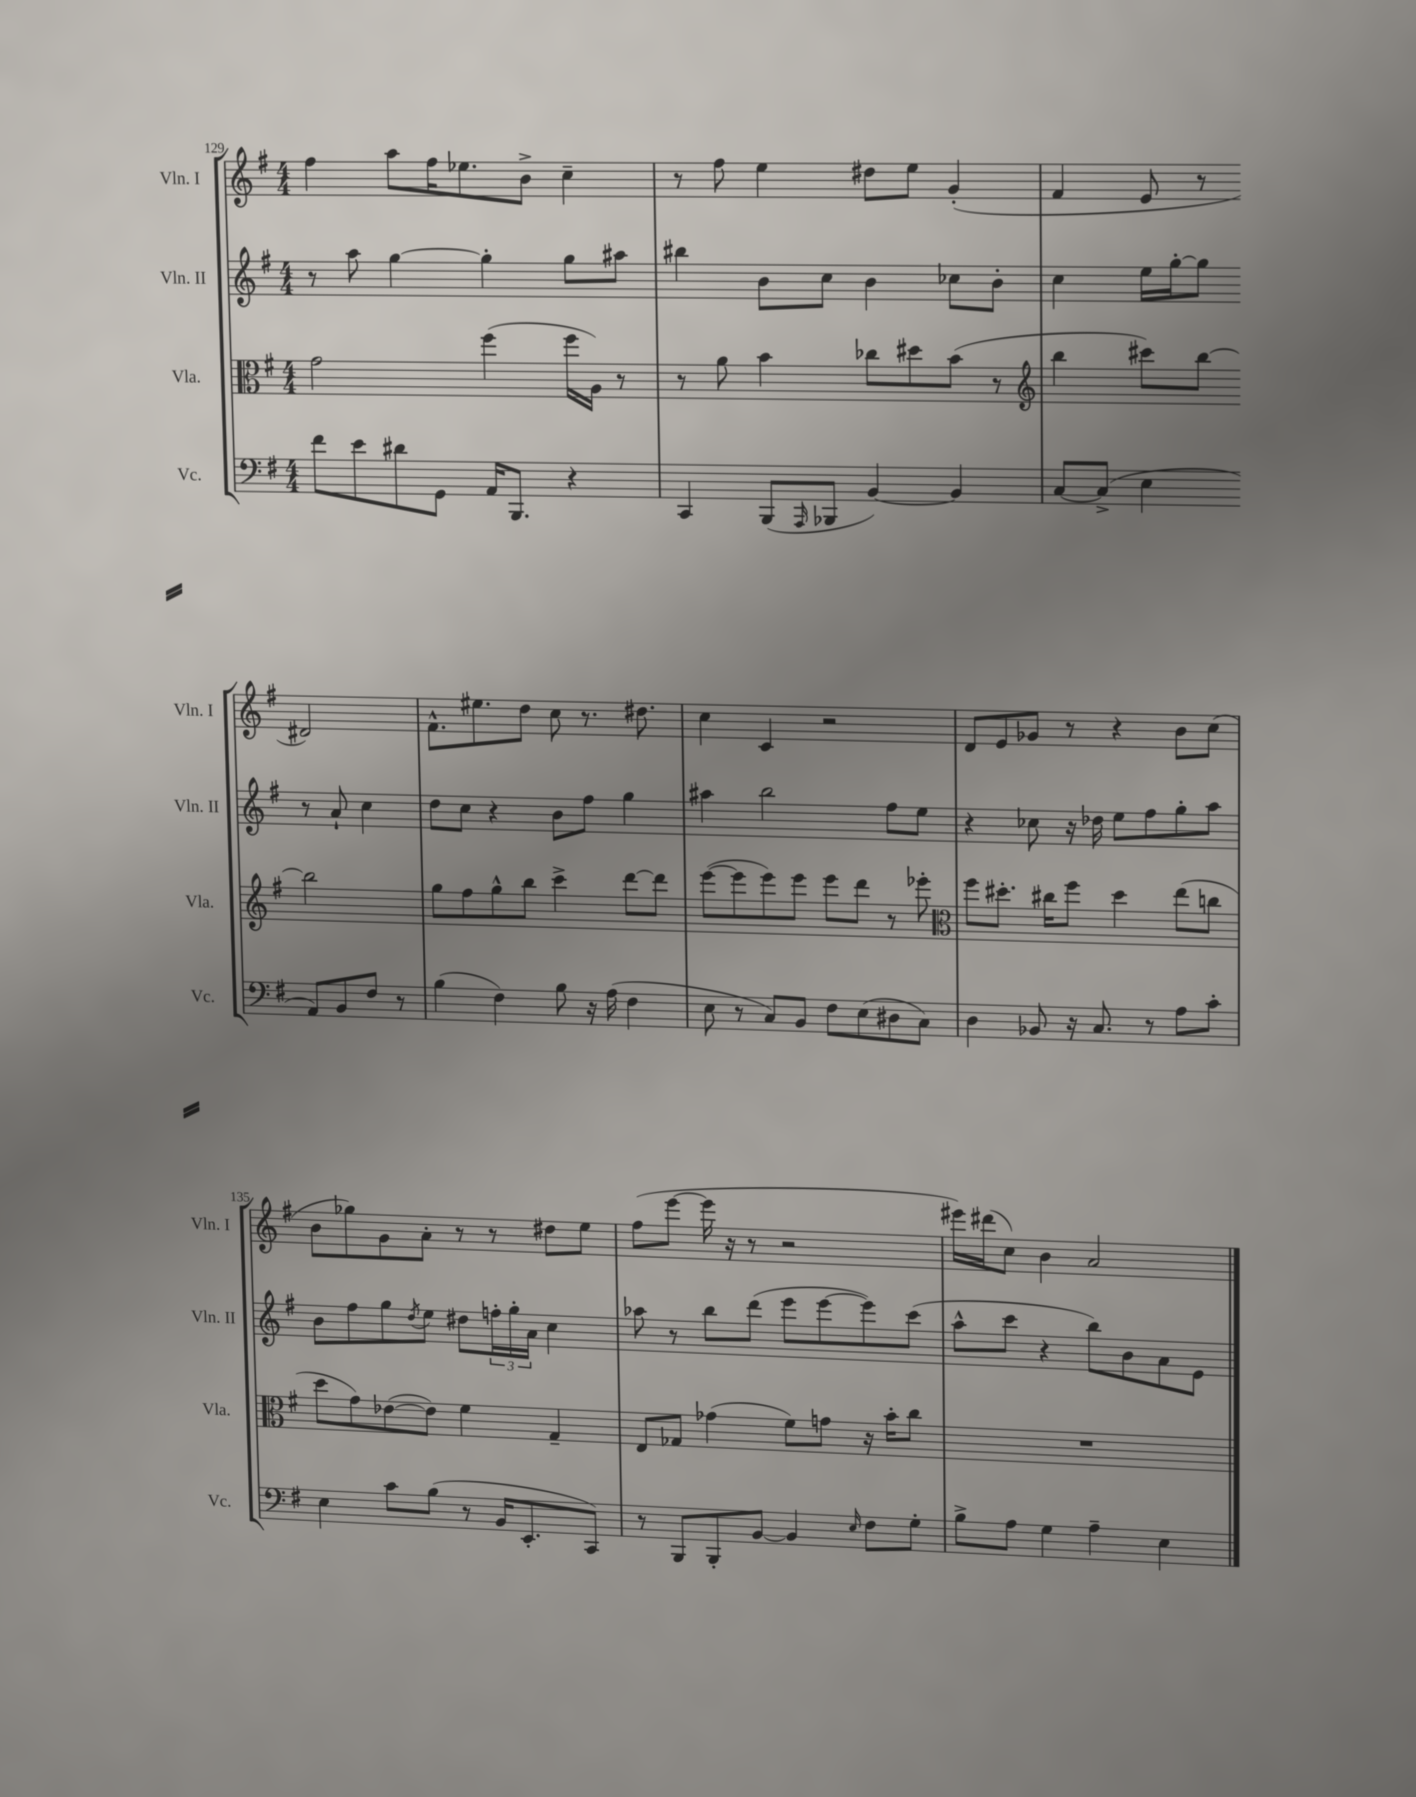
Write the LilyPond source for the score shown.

<<
\new StaffGroup <<
\new Staff = "s0" \with { instrumentName = "Vln. I" shortInstrumentName = "Vln. I" } {
    \clef treble \key g \major \numericTimeSignature \time 4/4
    fis''4 a''8 fis''16 ees''8. b'8-> c''4-- |
    r8 fis''8 e''4 dis''8 e''8 g'4-.( |
    fis'4 e'8 r8 dis'2) |
    fis'8.-^ eis''8. d''8 c''8 r8. dis''8. |
    c''4 c'4 r2 |
    d'8 e'8 ges'8 r8 r4 b'8 c''8( |
    b'8 ges''8) g'8 a'8-. r8 r8 dis''8 e''8 |
    fis''8( e'''8~ e'''16 r16 r8 r2 |
    eis'''16) dis'''16( c''8) b'4 a'2 \bar "|." |
}
\new Staff = "s1" \with { instrumentName = "Vln. II" shortInstrumentName = "Vln. II" } {
    \clef treble \key g \major \numericTimeSignature \time 4/4
    r8 a''8 g''4~ g''4-. g''8 ais''8 |
    bis''4 b'8 c''8 b'4 ces''8 b'8-. |
    c''4 e''16 g''16~-. g''8 r8 a'8-! c''4 |
    d''8 c''8 r4 b'8 fis''8 g''4 |
    ais''4 b''2 fis''8 e''8 |
    r4 ces''8 r16 des''16 e''8 fis''8 g''8-. a''8 |
    b'8 fis''8 g''8 \acciaccatura { d''8 } e''8 dis''8 \tuplet 3/2 { f''16-. g''16-. a'16 } c''4 |
    aes''8 r8 b''8 d'''8( e'''8 e'''8~ e'''8) c'''8( |
    a''8-^ c'''8 r4 b''8) b'8 a'8 e'8 \bar "|." |
}
\new Staff = "s2" \with { instrumentName = "Vla." shortInstrumentName = "Vla." } {
    \clef alto \key g \major \numericTimeSignature \time 4/4
    g'2 fis''4( fis''16 a16) r8 |
    r8 a'8 b'4 ces''8 dis''8 b'8( r8 |
    \clef treble b''4 cis'''8) b''8~ b''2 |
    g''8 fis''8 g''8-^ b''8 c'''4-> d'''8~ d'''8 |
    e'''8~( e'''8 e'''8) e'''8 e'''8 d'''8 r8 ees'''8-. |
    \clef alto fis''8 dis''8.-. cis''16 fis''8 dis''4 e''8( c''8 |
    d''8 g'8) ees'8~( ees'8) fis'4 g4-- |
    e8 ges8 ges'4( fis'8) g'8 r16 b'16-. c''8 |
    R1 \bar "|." |
}
\new Staff = "s3" \with { instrumentName = "Vc." shortInstrumentName = "Vc." } {
    \clef bass \key g \major \numericTimeSignature \time 4/4
    fis'8 e'8 dis'8 g,8 a,16 b,,8. r4 |
    c,4 b,,8( \grace { a,,16 } bes,,8 b,4~) b,4 |
    c8~ c8->( e4 a,8) b,8 fis8 r8 |
    b4( fis4) b8 r16 a16( fis4 |
    e8 r8 c8) b,8 fis8 e8( dis8 c8) |
    d4 bes,8 r16 c8. r8 a8 c'8-. |
    e4 c'8 b8( r8 b,16 e,8.-. c,8) |
    r8 b,,8 b,,8-. b,8~ b,4 \grace { e16 } fis8 g8-. |
    b8-> a8 g4 a4-- e4 \bar "|." |
}
>>
>>
\layout { \context { \Score currentBarNumber = #129 } }
